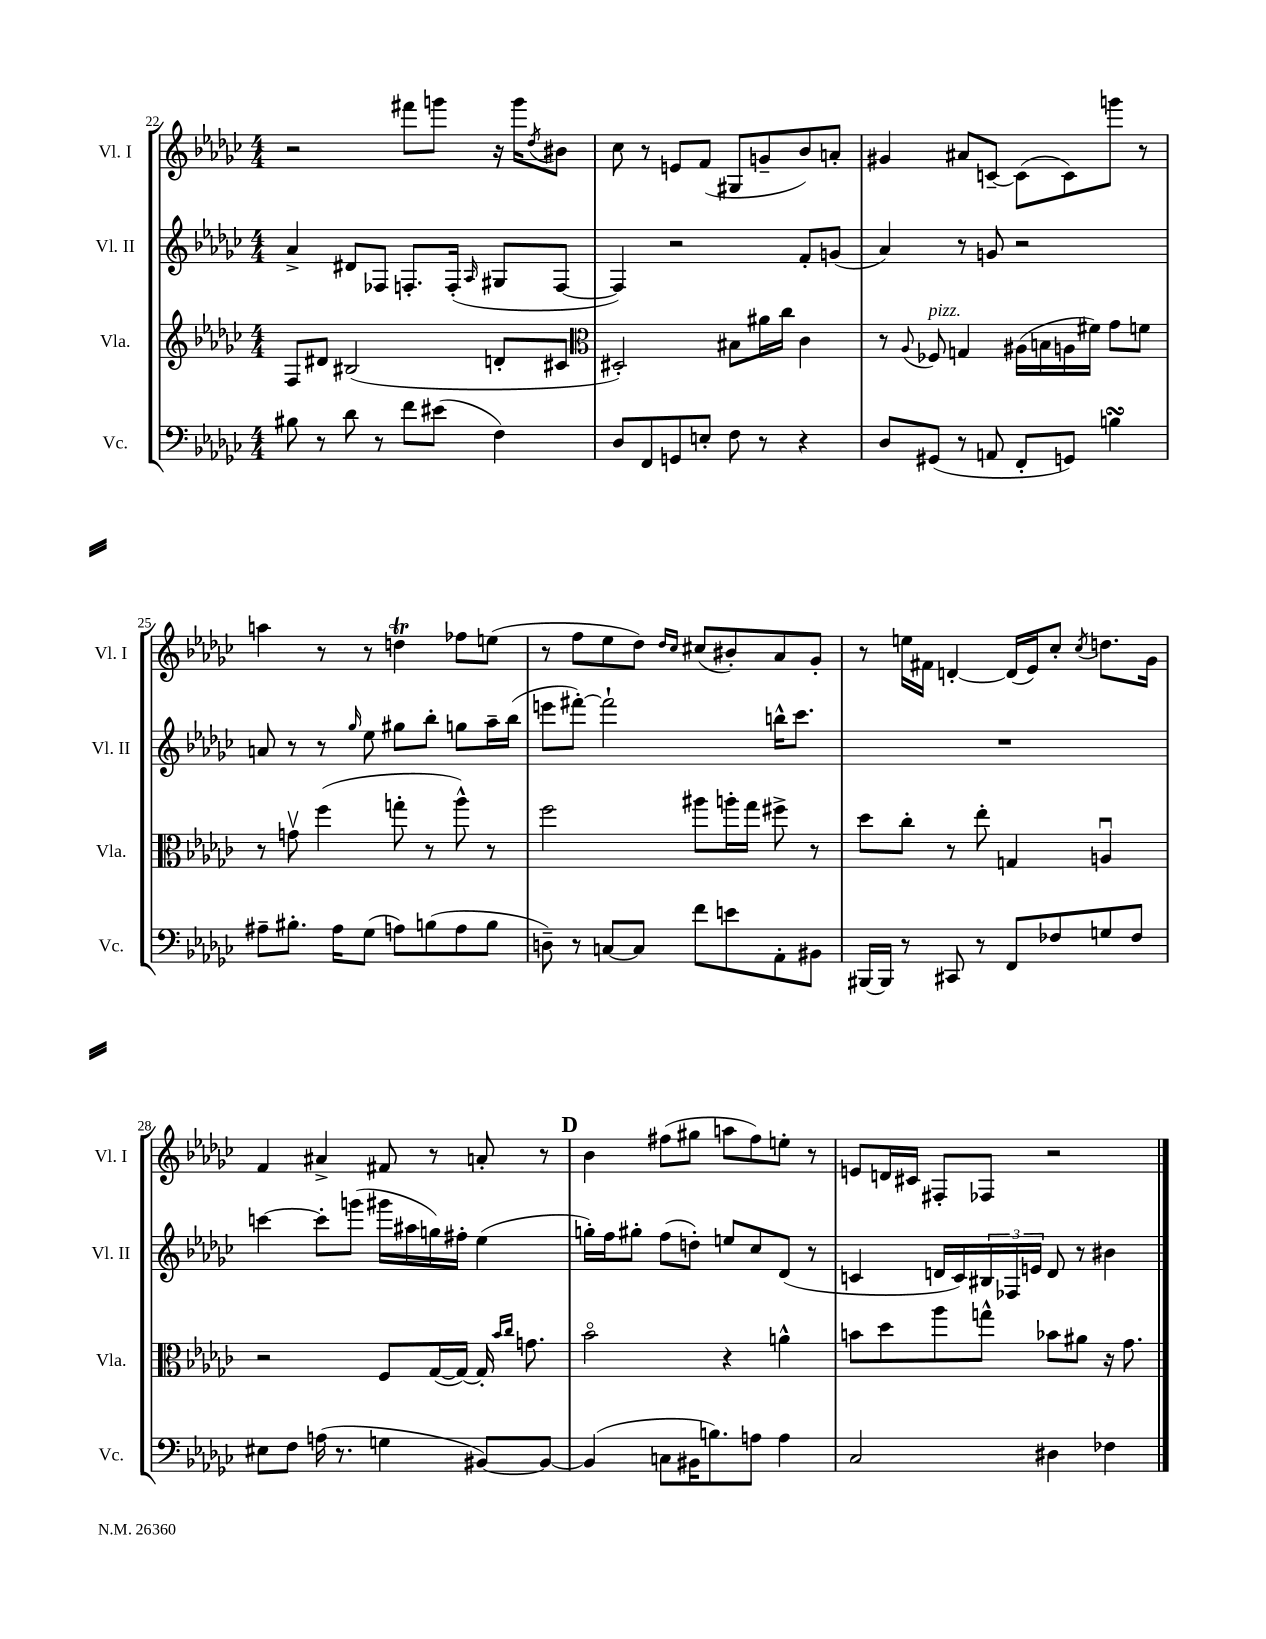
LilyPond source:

<<
\new StaffGroup <<
\new Staff = "s0" \with { instrumentName = "Vl. I" shortInstrumentName = "Vl. I" } {
    \clef treble \key ges \major \numericTimeSignature \time 4/4
    r2 fis'''8 g'''8 r16 g'''16 \acciaccatura { des''8 } bis'8 |
    ces''8 r8 e'8 f'8( gis8 g'8-- bes'8) a'8-. |
    gis'4 ais'8 c'8~-- c'8( c'8) g'''8 r8 |
    a''4 r8 r8 d''4\trill fes''8 e''8( |
    r8 f''8 ees''8 des''8) \grace { des''16 ces''16 } cis''8( bis'8-.) aes'8 ges'8-. |
    r8 e''16 fis'16 d'4~-. d'16( ees'16) ces''8-. \acciaccatura { ces''8 } d''8. ges'16 |
    f'4 ais'4-> fis'8 r8 a'8-. r8 |
    \mark \markup { \bold "D" } bes'4 fis''8( gis''8 a''8 fis''8) e''8-. r8 |
    e'8 d'16 cis'16 fis8-. fes8 r2 \bar "|." |
}
\new Staff = "s1" \with { instrumentName = "Vl. II" shortInstrumentName = "Vl. II" } {
    \clef treble \key ges \major \numericTimeSignature \time 4/4
    aes'4-> dis'8 fes8 f8.-. f16-.( \grace { aes16 } gis8 f8~ |
    f4) r2 f'8-. g'8( |
    aes'4) r8 g'8 r2 |
    a'8 r8 r8 \grace { ges''16 } ees''8 gis''8 bes''8-. g''8 aes''16-- bes''16( |
    e'''8 fis'''8~-.) fis'''2-! b''16-^ ces'''8. |
    R1 |
    c'''4~ c'''8-. g'''8( gis'''16 ais''16 g''16) fis''16-. ees''4( |
    \mark \markup { \bold "D" } g''16-.) f''16 gis''8-. f''8( d''8-.) e''8 ces''8 des'8( r8 |
    c'4 d'16 c'16) \tuplet 3/2 { bis16 fes16 e'16 } d'8 r8 bis'4 \bar "|." |
}
\new Staff = "s2" \with { instrumentName = "Vla." shortInstrumentName = "Vla." } {
    \clef treble \key ges \major \numericTimeSignature \time 4/4
    f8 dis'8 bis2( d'8-. cis'8 |
    \clef alto dis2-.) bis8 ais'16 ces''16 ces'4 |
    r8 \appoggiatura { aes8 } fes8^\markup { \italic "pizz." } g4 ais16( b16 a16 fis'16) ges'8 f'8 |
    r8 g'8\upbow f''4( g''8-. r8 aes''8-^) r8 |
    f''2 ais''8 a''16-. ges''16 fis''8-> r8 |
    des''8 ces''8-. r8 ees''8-. g4 a4\downbow |
    r2 f8 ges16~( ges16~) ges16-. \grace { bes'16 ces''16 } g'8. |
    \mark \markup { \bold "D" } bes'2\flageolet r4 a'4-^ |
    b'8 des''8 aes''8 g''8-^ bes'8 ais'8 r16 ges'8. \bar "|." |
}
\new Staff = "s3" \with { instrumentName = "Vc." shortInstrumentName = "Vc." } {
    \clef bass \key ges \major \numericTimeSignature \time 4/4
    bis8 r8 des'8 r8 f'8 eis'8( f4) |
    des8 f,8 g,8 e8-. f8 r8 r4 |
    des8 gis,8( r8 a,8 f,8-. g,8) b4\turn |
    ais8-- bis8.-. ais16 ges8( a8) b8( a8 b8 |
    d8--) r8 c8~ c8 f'8 e'8 aes,8-. bis,8 |
    bis,,16~ bis,,16 r8 cis,8 r8 f,8 fes8 g8 fes8 |
    eis8 f8 a16( r8. g4 bis,8~) bis,8~ |
    \mark \markup { \bold "D" } bis,4( c8 bis,16 b8.) a8 a4 |
    ces2 dis4 fes4 \bar "|." |
}
>>
>>
\layout { \context { \Score currentBarNumber = #22 } }
